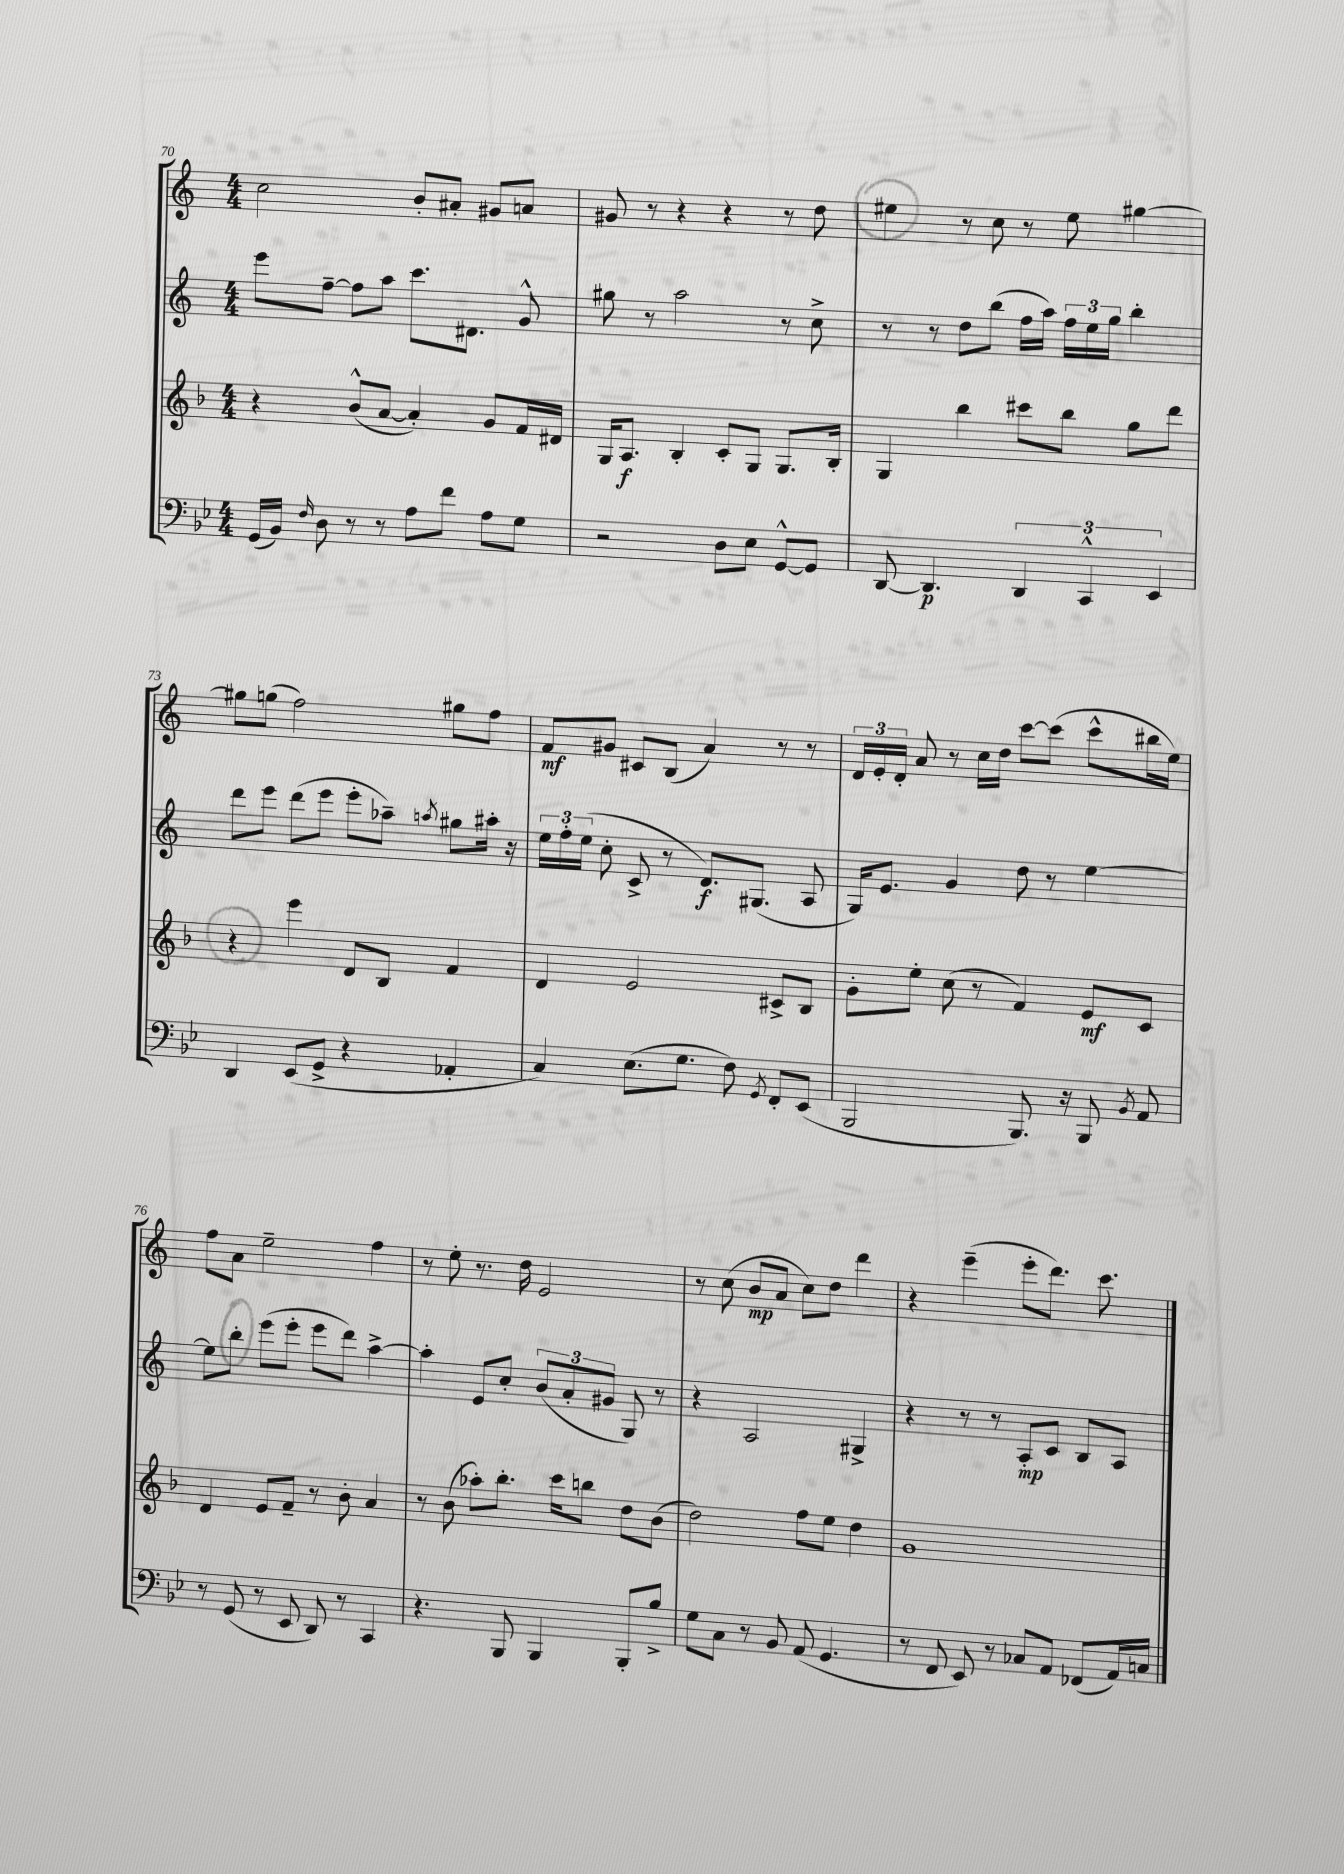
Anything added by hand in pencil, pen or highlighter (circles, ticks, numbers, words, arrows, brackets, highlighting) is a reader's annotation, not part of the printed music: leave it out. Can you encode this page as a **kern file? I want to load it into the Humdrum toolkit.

**kern	**kern	**kern	**kern
*staff4	*staff3	*staff2	*staff1
*clefF4	*clefG2	*clefG2	*clefG2
*k[b-e-]	*k[b-]	*k[]	*k[]
*M4/4	*M4/4	*M4/4	*M4/4
(16GG/LL	4r	8eee\L	2cc\
16BB-/JJ)	.	.	.
16qqF/	.	.	.
8D\	.	[8ff~\J	.
8r	(8b-^^/L	8ff\]L	.
8r	[8a/J	8aa\J	.
8A\L	4a'/])	8.ccc\L	8b'/L
8f\J	.	.	8a#'/J
.	.	8.d#\J	.
8A\L	8g/L	.	8g#/L
8G\J	16f/L	8g^^/	8a/J
.	16d#/JJ	.	.
=	=	=	=
2r	16G/LK	8gg#\	8g#/
.	8.A/J	.	.
.	.	8r	8r
.	4B-'/	2aa\	4r
8D\L	8c'/L	.	4r
8E-\J	8G/J	.	.
[8GG^^/L	8.G/L	8r	8r
8GG/]J	.	8cc^\	8dd\
.	16B-'/Jk	.	.
=	=	=	=
[8DD/	4G/	8r	4ee#\
4.DD/]	.	8r	.
.	4bb-\	8dd\L	8r
.	.	(8bb\J	8cc\
6DD/	8ccc#\L	16ff\LL	8r
.	.	16aa\JJ)	.
.	8bb-\J	24ff\LL	8ee#\
6CC^^/	.	24ee\	.
.	.	24gg\JJ	.
.	8gg\L	4bb'\	[4gg#\
6EE-/	.	.	.
.	8ddd\J	.	.
=	=	=	=
4DD/	4r	8ddd\L	8gg#\]L
.	.	8eee\J	(8gg\J
(8EE-/L	4eee\	(8ddd\L	2ff\)
8GG^/J	.	8eee\J	.
4r	8d/L	8eee'\L	.
.	8B-/J	8aa-~\J)	.
.	.	8qaa/	.
4AA-'/	4f/	8gg#\L	8gg#\L
.	.	16aa#'\Jk	8ff\J
.	.	16r	.
=	=	=	=
4C/)	4d/	24ee\LL	8f/L
.	.	24ff'\	.
.	.	(24ee\JJ	.
.	.	8cc'\	8g#/J
(8.E-\L	2e/	8c^/	8c#/L
.	.	8r	(8B/J
8.G\J	.	.	.
.	.	8.d/L)	4a/)
8F\)	.	.	.
.	.	(8.G#/J	.
8qGG/	.	.	.
8FF'/L	8c#^/L	.	8r
(8EE-/J	8B-/J	8A/	8r
=	=	=	=
2BBB-/	8g'\L	16G/LK)	24d/LL
.	.	.	24e'/
.	.	8.e/J	.
.	.	.	24d'/JJ
.	8ee'\J	.	8a/
.	(8cc\	4g/	8r
.	8r	.	16cc\LL
.	.	.	16dd\JJ
8.BBB-/)	4f/)	8dd\	[8ccc\L
.	.	8r	(8ccc\]J
16r	.	.	.
8BBB-/	8e/L	[4ee\	8ccc^^\L
8qBB-/	.	.	.
8AA/	8c/J	.	16bb#\L
.	.	.	16ee\JJ)
=	=	=	=
8r	4d/	8ee\]L	8ff\L
(8GG/	.	8bb'\J	8a\J
8r	8e/L	(8eee\L	2ee~\
8EE-/	8f~/J	8eee'\J	.
8DD/)	8r	8eee\L	.
8r	8b-'\	8ddd\J)	.
4CC/	4a/	[4aa^\	4ff\
=	=	=	=
4.r	8r	4aa'\]	8r
.	(8b-\	.	8ee'\
.	8aa-'\L)	8e/L	8.r
8BBB-/	8.bb-'\J	8cc'/J	.
.	.	.	16dd\
4BBB-/	.	(12b/L	2e/
.	16ccc\LK	.	.
.	.	12a'/	.
.	8bb\J	.	.
.	.	12g#/J	.
8BBB-'/L	8dd\L	8G/)	.
8B-^/J	(8b-\J	8r	.
=	=	=	=
8G\L	2dd\)	4r	8r
8C\J	.	.	(8cc\
8r	.	2A/	8b/L
8BB-/	.	.	8a/J
(8AA/	8ff\L	.	8cc\L)
4.GG/	8ee\J	.	8dd\J
.	4dd\	4G#^/	4ddd\
=	=	=	=
8r	1g	4r	4r
8FF/	.	.	.
8EE-/)	.	8r	(4eee~\
8r	.	8r	.
8C-/L	.	8A'/L	8eee'\L
8AA/J	.	8c/J	8.ddd\J)
(8FF-/L	.	8B/L	.
.	.	.	8.ccc\
16AA/L)	.	8A/J	.
16C/JJ	.	.	.
==	==	==	==
*-	*-	*-	*-
